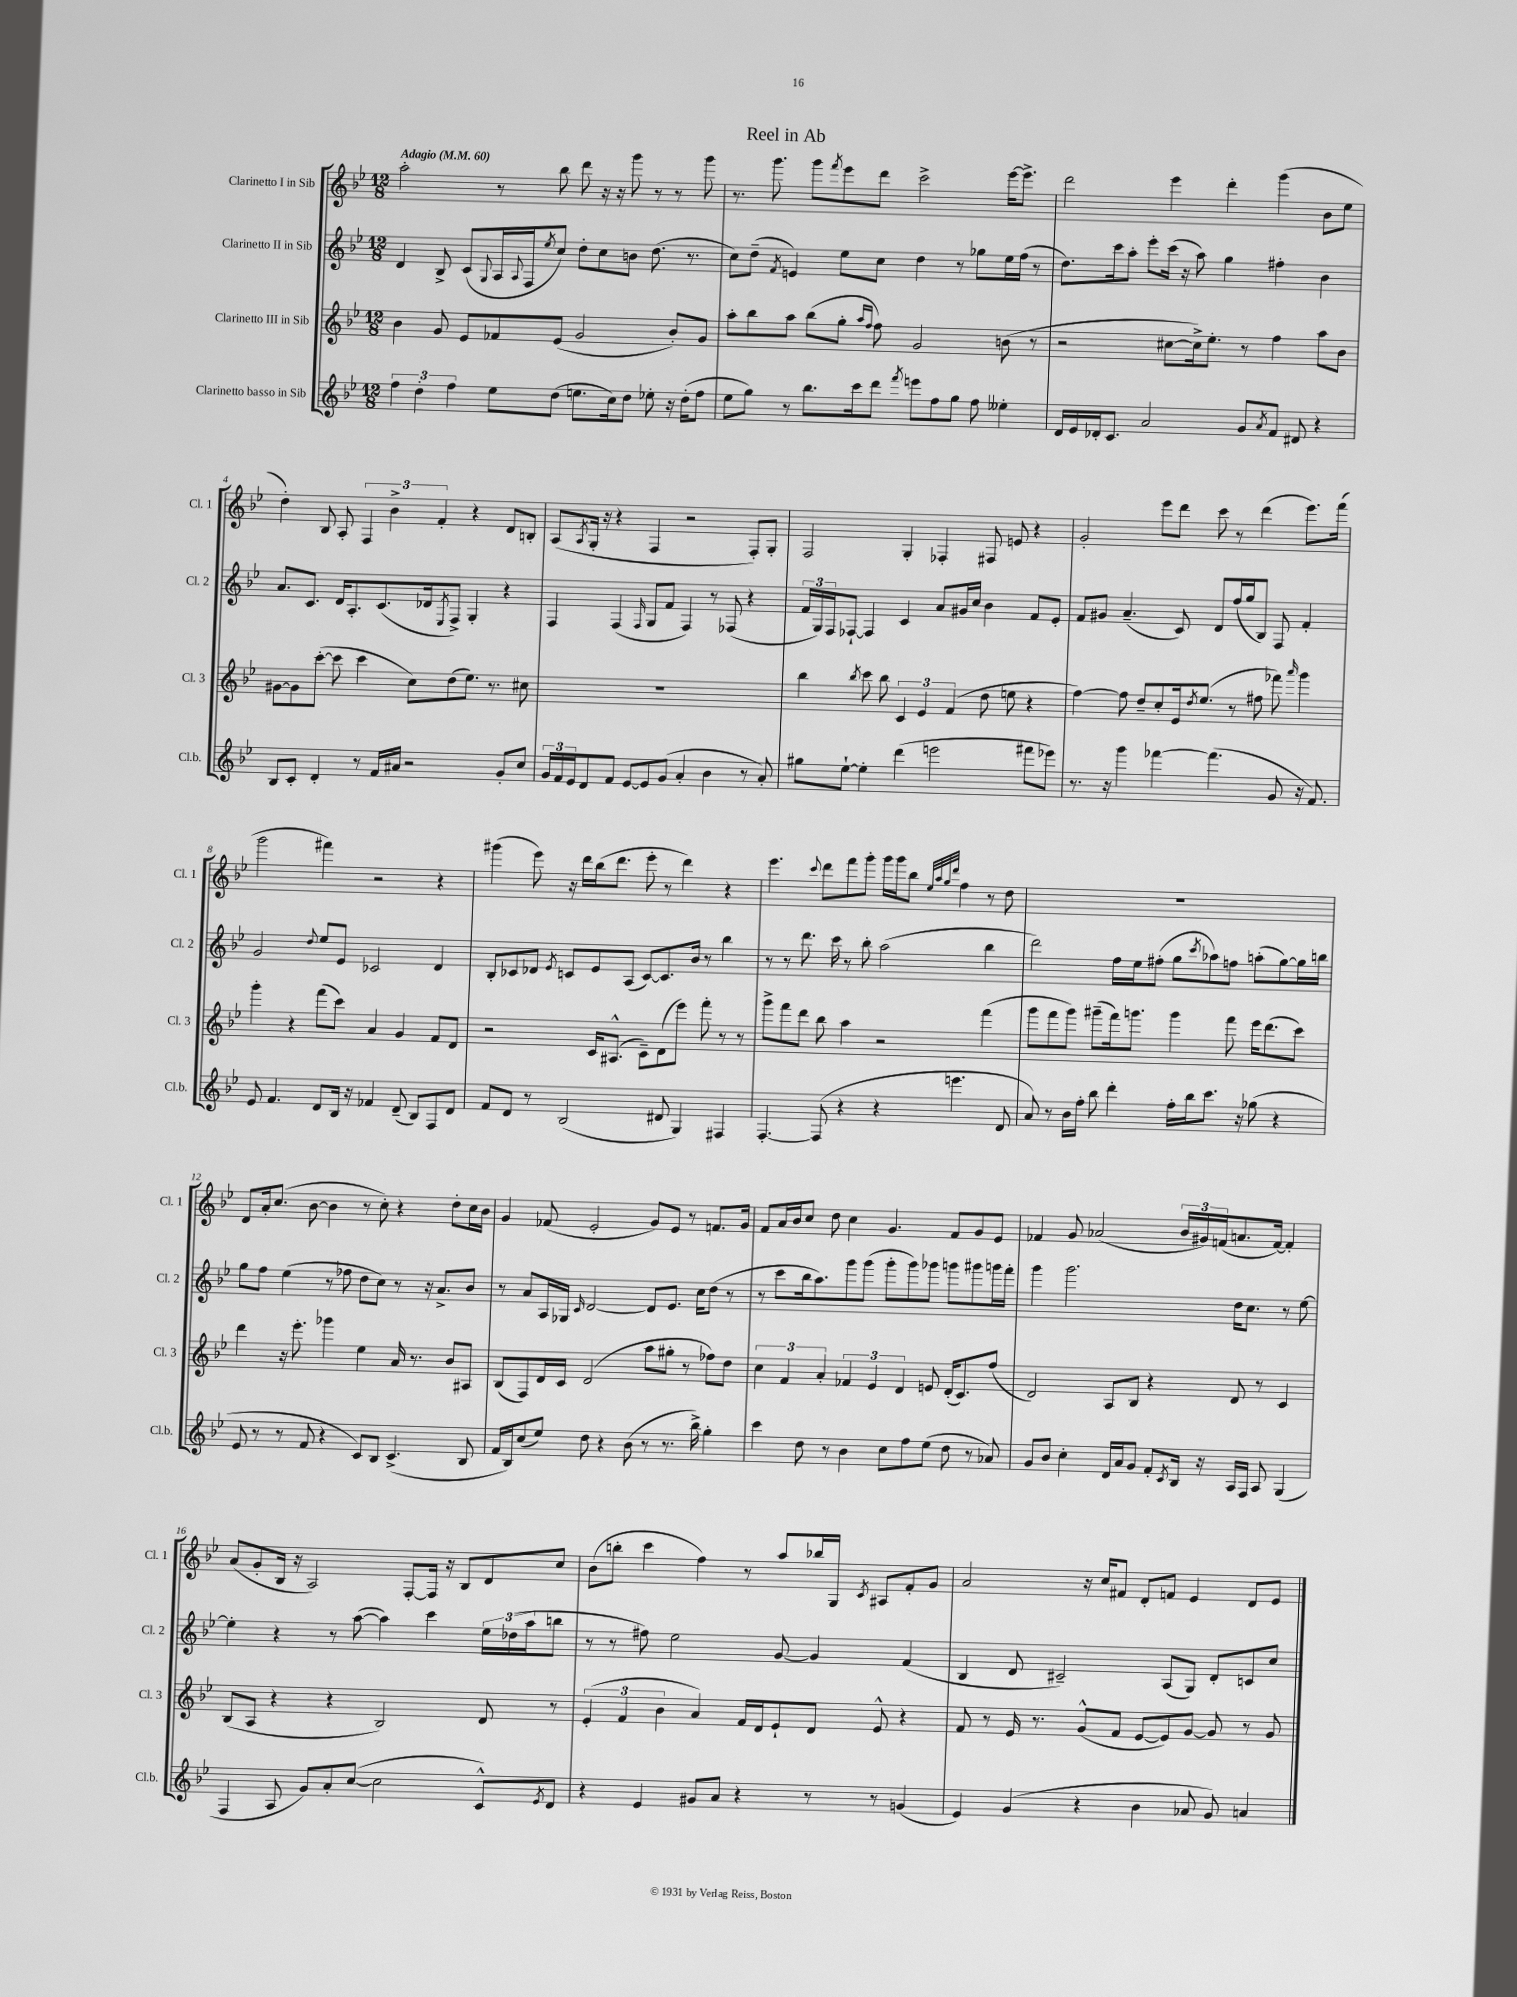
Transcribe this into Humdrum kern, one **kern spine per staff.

**kern	**kern	**kern	**kern
*part4	*part3	*part2	*part1
*staff4	*staff3	*staff2	*staff1
*I"Clarinetto basso in Sib	*I"Clarinetto III in Sib	*I"Clarinetto II in Sib	*I"Clarinetto I in Sib
*I'Cl.b.	*I'Cl. 3	*I'Cl. 2	*I'Cl. 1
*clefG2	*clefG2	*clefG2	*clefG2
*k[b-e-]	*k[b-e-]	*k[b-e-]	*k[b-e-]
*M12/8	*M12/8	*M12/8	*M12/8
*MM60	*MM60	*MM60	*MM60
=1	=1	=1	=1
!	!	!	!LO:TX:a:B:t=Adagio
6ff\	4b-\	4d/	2aa'\
6dd'\	.	.	.
.	8g/	8B-^/	.
6ff\	.	.	.
.	8e-/L	(8c/L	.
.	.	8qqG/	.
8ee-\L	8f-X/	16A/L	8r
.	.	8qqA/	.
.	.	16F/J	.
.	.	8qee-/	.
(8dd\J	(8e-/J	8cc/J)	8bb-\
8.een\L	2g/	8dd'\L	8ddd\
.	.	8cc\	16r
16cc\k)	.	.	16r
8dd\J	.	8bn\J	8ggg\
8ee-X'\	.	(8.dd\	8r
16r	8b-'/L)	.	8r
(16dd'\KL	.	8.r	.
8ff\J	8g/J	.	8ggg\
=2	=2	=2	=2
8ee-\L	8aa'\L	8cc\L)	8.r
8gg\J)	8bb-\	(8dd~\J	.
.	.	.	8.ggg\
.	.	8qf/	.
8r	8aa\J	4en/)	.
8.bb-\L	(8bb-\L	.	8ggg\L
.	.	.	8qfff/
.	8gg'\J	8ee-\L	8eee-\
16ccc\k	.	.	.
.	16qqaa/LL	.	.
.	16qqff/JJ	.	.
8ddd\J	8ff\)	8cc\J	8ddd\J
8qfff/	.	.	.
8eeen\L	2g/	4dd\	2ccc^\
8ff\	.	.	.
8gg\J	.	8r	.
8ff\	.	8gg-X\L	.
4ee--X'\	(8bn\	16ee-\L	[16eee-\KL
.	.	(16ff\JJ	8.eee-^\J]
.	8r	8r	.
=3	=3	=3	=3
16d/LL	2r	8.dd\L)	2ddd\
16e-/	.	.	.
16d-X'/J	.	.	.
8.c/J	.	16ccc\k	.
.	.	8aa'\J	.
2a/	.	8eee-'\L	.
.	[8cc#X\L	(16ccc\Jk	4eee-\
.	.	16r	.
.	16cc#^\k])	8aa\)	.
.	8.ee-'\J	.	.
.	.	4gg\	4ddd'\
8g/L	8r	.	.
8qa/	.	.	.
8f/J	4ff\	4ff#X'\	(4ggg\
8d#X/	.	.	.
4r	8aa\L	4b-\	8b-\L
.	8b-\J	.	8ee-\J
!!LO:LB:g=z
=4	=4	=4	=4
8B-/L	[8g#X\L	8.a/L	4dd'\)
8c'/J	8g#\]	.	.
.	.	8.c/J	.
4d'/	([8ccc'\J	.	8B-/
.	8ccc\]	16d/KL	8A'/
.	.	8.A'/	.
8r	4ccc\	.	6F/
16f/LL	.	(8.c/	.
.	.	.	6b-^\
16a#X/JJ	.	.	.
2r	8cc\L)	.	.
.	.	16d-X/k	.
.	.	.	6f'/
.	.	8qE-/	.
.	(8dd\	8F^/J)	.
.	8.ee-\J)	4G'/	4r
.	8.r	.	.
8g'/L	.	4r	8d/L
8cc/J	8cc#X\	.	8Bn'/J
=5	=5	=5	=5
24g/LL	1.r	4F/	(8A/L
24f/	.	.	.
24e-/J	.	.	.
.	.	.	8qA/
8d/	.	.	16G'/Jk
.	.	.	16r
8f/J	.	(4F/	4r
[8e-/L	.	.	.
.	.	16qqF/	.
8e-/]	.	8G/L	4F/
(8g/J	.	8f/J	.
4a'/	.	4F/)	2r
4b-\	.	8r	.
.	.	(8F-X/	.
8r	.	4r	8F'/L)
8a'/)	.	.	8G'/J
=6	=6	=6	=6
8gg#X\L	4bb-\	24f/LL	2F/
.	.	24G/)	.
.	.	24F/J	.
[8ee-`\J	.	[8F-X`/J	.
.	8qbb-/	.	.
4ee-'\]	8ccc\	4F-/]	.
.	8bb-\	.	.
(4ddd\	6c/	4c/	4G'/
.	6e-/	.	.
2eeen\	.	8a/L	4F-X'/
.	(6f/	.	.
.	.	16g#X/L	.
.	.	16cc/JJ	.
.	8dd\	4b-\	8F#X/
.	8een\	.	8en/
8fff#X\L	4r	8f/L	4r
8eee-X\J)	.	8e-'/J	.
=7	=7	=7	=7
8.r	[4ff\)	8f/L	2g'/
.	.	8g#X/J	.
16r	.	.	.
4ggg\	8ff\]	(4.a~/	.
.	8dd~/L	.	.
[4fff-X\	8cc'/	.	8eee-\L
.	16e-/k	8c/)	8ddd\J
.	8qdd/	.	.
.	(8.ee-/J	.	.
(4.fff-\]	.	8d/L	8ccc\
.	8r	(16ff/L	8r
.	.	16gg/J	.
.	8ff#X\	8B-/J)	(4ddd\
8g/	8fff-X\)	8F/	.
.	16qqaaa/	.	.
16r	4ggg\	4f'/	8.eee-\L)
8.f/)	.	.	.
.	.	.	(16fff\Jk
!!LO:LB:g=z
=8	=8	=8	=8
8e-/	4ggg'\	2g/	2ggg\
4.f/	.	.	.
.	4r	.	.
.	.	8qqdd/	.
8d/L	(8fff\L	8ee-/L	4fff#X\)
16B-/Jk	8ccc\J)	8e-/J	.
16r	.	.	.
4f-X/	4a/	2c-X/	2r
(8d~/	4g/	.	.
8B-/L)	.	.	.
8F/	8f/L	4d/	4r
8d/J	8d/J	.	.
=9	=9	=9	=9
8f/L	2r	8B-'/L	(4ggg#X\
8d/J	.	8c-X/	.
8r	.	8d-X/J	8eee-\)
.	.	8qe-/	.
(2B-/	.	8cn/L	16r
.	.	.	16ddd\LL
.	16c/KL	8e-/	(16bb-\J
.	(8.A#X^^/J	.	8.ddd\J
.	.	(8A/J	.
.	8c~\L)	[8c/L)	8eee-'\
8d#X/	(8d\	8.c/]	8r
4G/)	8eee-\J)	.	4ddd\)
.	.	16b-/Jk	.
.	8fff'\	8r	.
4F#X/	8r	4bb-\	4r
.	8r	.	.
=10	=10	=10	=10
[4.F'/	8ggg^\L	8r	4.eee-\
.	8fff\	8r	.
.	8ddd\J	8.ddd\	.
.	.	.	8qqccc/
(8F/]	8bb-\	.	8ddd\L
.	.	16ccc\	.
4r	4aa\	8r	8fff\
.	.	8bb-'\	8ggg'\J
4r	2r	(2aa\	16ggg\LL
.	.	.	16ggg\J
.	.	.	8bb-\J
.	.	.	32qqee-/LLL
.	.	.	32qqaa/
.	.	.	32qqgg/
.	.	.	32qqddd/JJJ
4.eeen\	.	.	4ff\
.	(4fff\	4bb-\	8r
8d/	.	.	8dd\
=11	=11	=11	=11
8a/)	8ggg\L	2ddd\)	1.r
8r	8fff\	.	.
16b-\LL	8ggg\J)	.	.
16ff'\JJ	.	.	.
8bb-\	(8ggg#X~\L	.	.
4ddd'\	16fff\k)	16ff\LL	.
.	8.gggn\J	16ee-\J	.
.	.	(8ff#X'\J	.
16ff'\LL	4ggg\	8gg\L	.
16bb-\J	.	.	.
.	.	8qccc/	.
8.ccc\J	.	8aa-X\)	.
.	8fff\	8ffn\J	.
16r	.	.	.
(8gg-X\	16eee-\KL	(8aan'\L	.
.	(8.ddd\	.	.
4r	.	[8gg\)	.
.	8ccc\J)	16gg\L]	.
.	.	16bbn\JJ	.
!!LO:LB:g=z
=12	=12	=12	=12
8e-/	4ddd\	8gg\L	8d/L
8r	.	8ff\J	16a'/k
.	.	.	(8.cc/J
8r	16r	(4ee-\	.
.	8.eee-'\	.	.
8f/	.	.	[8b-\
4r	4ggg-X\	8r	4b-\]
.	.	8ff-X\	.
8c/L)	4ee-\	8dd\L	8r
8B-/J	.	8cc\J)	8cc'\)
(4.c^/	16a/	8r	4r
.	8.r	.	.
.	.	16r	.
.	.	8.a^/L	.
.	8b-/L	.	8dd'\L
8B-/	8A#X/J	8b-/J	16cc\L
.	.	.	16b-\JJ
=13	=13	=13	=13
16f/LL	(8B-/L	8r	4g/
16B-/J)	.	.	.
(8cc/	8F/)	8a/L	.
8ee-/J)	16d/L	16A/L	(8f-X/
.	16c/JJ	16G-X/JJ	.
.	.	16qqc/	.
8dd\	(2d/	[2d/	2e-'/
4r	.	.	.
(8b-\	.	.	.
8r	8aa\L	8d/L]	8g/L)
8.r	8gg#X'\J	8.e-/J	8e-/J
.	8r	.	8r
16bb-^\)	.	16cc\KL	.
4gg'\	8ff-X\L)	(8dd\J	8.fn/L
.	8dd\J	8r	.
.	.	.	16g/Jk
=14	=14	=14	=14
4ccc\	6cc\	8r	8f/L
.	.	8ccc\L	16a/L
.	6f/	.	.
.	.	.	16b-/J
8dd\	.	16bb-\k	8cc/J
.	.	8.aa\)	.
.	6a'/	.	.
8r	.	.	8dd\
4b-\	6f-X/	8ggg\	4cc\
.	.	(8ggg\J	.
.	6e-/	.	.
8cc\L	.	8ggg'\L	4.g/
.	6d/	.	.
8ff\	.	8ggg\)	.
(8ee-\J	8en/	8ggg-X\J	.
8dd\	(16d'/KL	8gggn\L	8f/L
.	8.c/)	.	.
8r	.	8ggg#X\	8g/
8a-X/)	(8ff/J	16gggn\L	8e-/J
.	.	16fff'\JJ	.
=15	=15	=15	=15
8g/L	2d/)	4ggg\	4f-X/
8b-/J	.	.	.
4cc'\	.	2.ggg\	8g/
.	.	.	(2a-X/
16d/LL	8A/L	.	.
16a/J	.	.	.
8g/J	8B-/J	.	.
8f'/L	4r	.	.
8qc/	.	.	.
16B-/Jk	.	.	24b-/LL
.	.	.	24g#X/)
16r	.	.	.
.	.	.	(24fn/J
16A/LL	8d/	16dd\KL	8.an/
16F/JJ	.	8.cc\J	.
8A/	8r	.	.
.	.	.	[16f/Jk)
(4G/	4c/	8r	4f'/]
.	.	[8ee-\	.
!!LO:LB:g=z
=16	=16	=16	=16
4F/	(8B-/L	4ee-'\]	(8a/L
.	8A/J	.	8g'/
8A/	4r	4r	16B-/Jk
.	.	.	16r
8g/L)	.	.	2A/)
8a'/	4r	8r	.
([8cc/J	.	([8aa\	.
2cc\]	2B-/)	4aa\])	.
.	.	.	[8F'/L
.	.	4ccc\	16F/Jk]
.	.	.	16r
.	.	.	8B-/L
8c^^/L)	8d/	24ee-\LL	8d/
.	.	(24dd-X\	.
.	.	24aa\J	.
8qe-/	.	.	.
8d/J	8r	8bbn\J	8cc/J
=17	=17	=17	=17
4r	(6e-'/	8r	(8b-\L
.	.	8r	8bbn'\J
.	6f/	.	.
4e-/	.	8ff#X\)	4ccc\
.	6b-\	.	.
.	.	2ee-\	.
8g#X/L	4a/)	.	4ff\)
8a/J	.	.	.
4r	16f/LL	.	8r
.	16d/J	.	.
.	8e-`/	[8g/	8aa/L
8r	8d/J	4g/]	16bb-X/L
.	.	.	16G/JJ
.	.	.	8qc/
8r	8e-^^/	.	8A#X/L
(4gn/	4r	(4f/	8f'/
.	.	.	8g/J
=18	=18	=18	=18
4e-/)	8f/	4B-/	2a/
.	8r	.	.
(4g/	16e-/	8d/	.
.	8.r	.	.
.	.	2c#X~/)	.
4r	(8g^^/L	.	16r
.	.	.	16cc/KL
.	8f/J	.	8f#X/J
4b-\	[8e-/L	.	8d'/L
.	8e-/])	(8A/L	8fn/J
8a-X/	[8g/J	8G/J)	4e-/
8g/)	8g/]	8d'/L	.
4an/	8r	8cn/	8d/L
.	8g/	8cc/J	8e-/J
==	==	==	==
*-	*-	*-	*-
